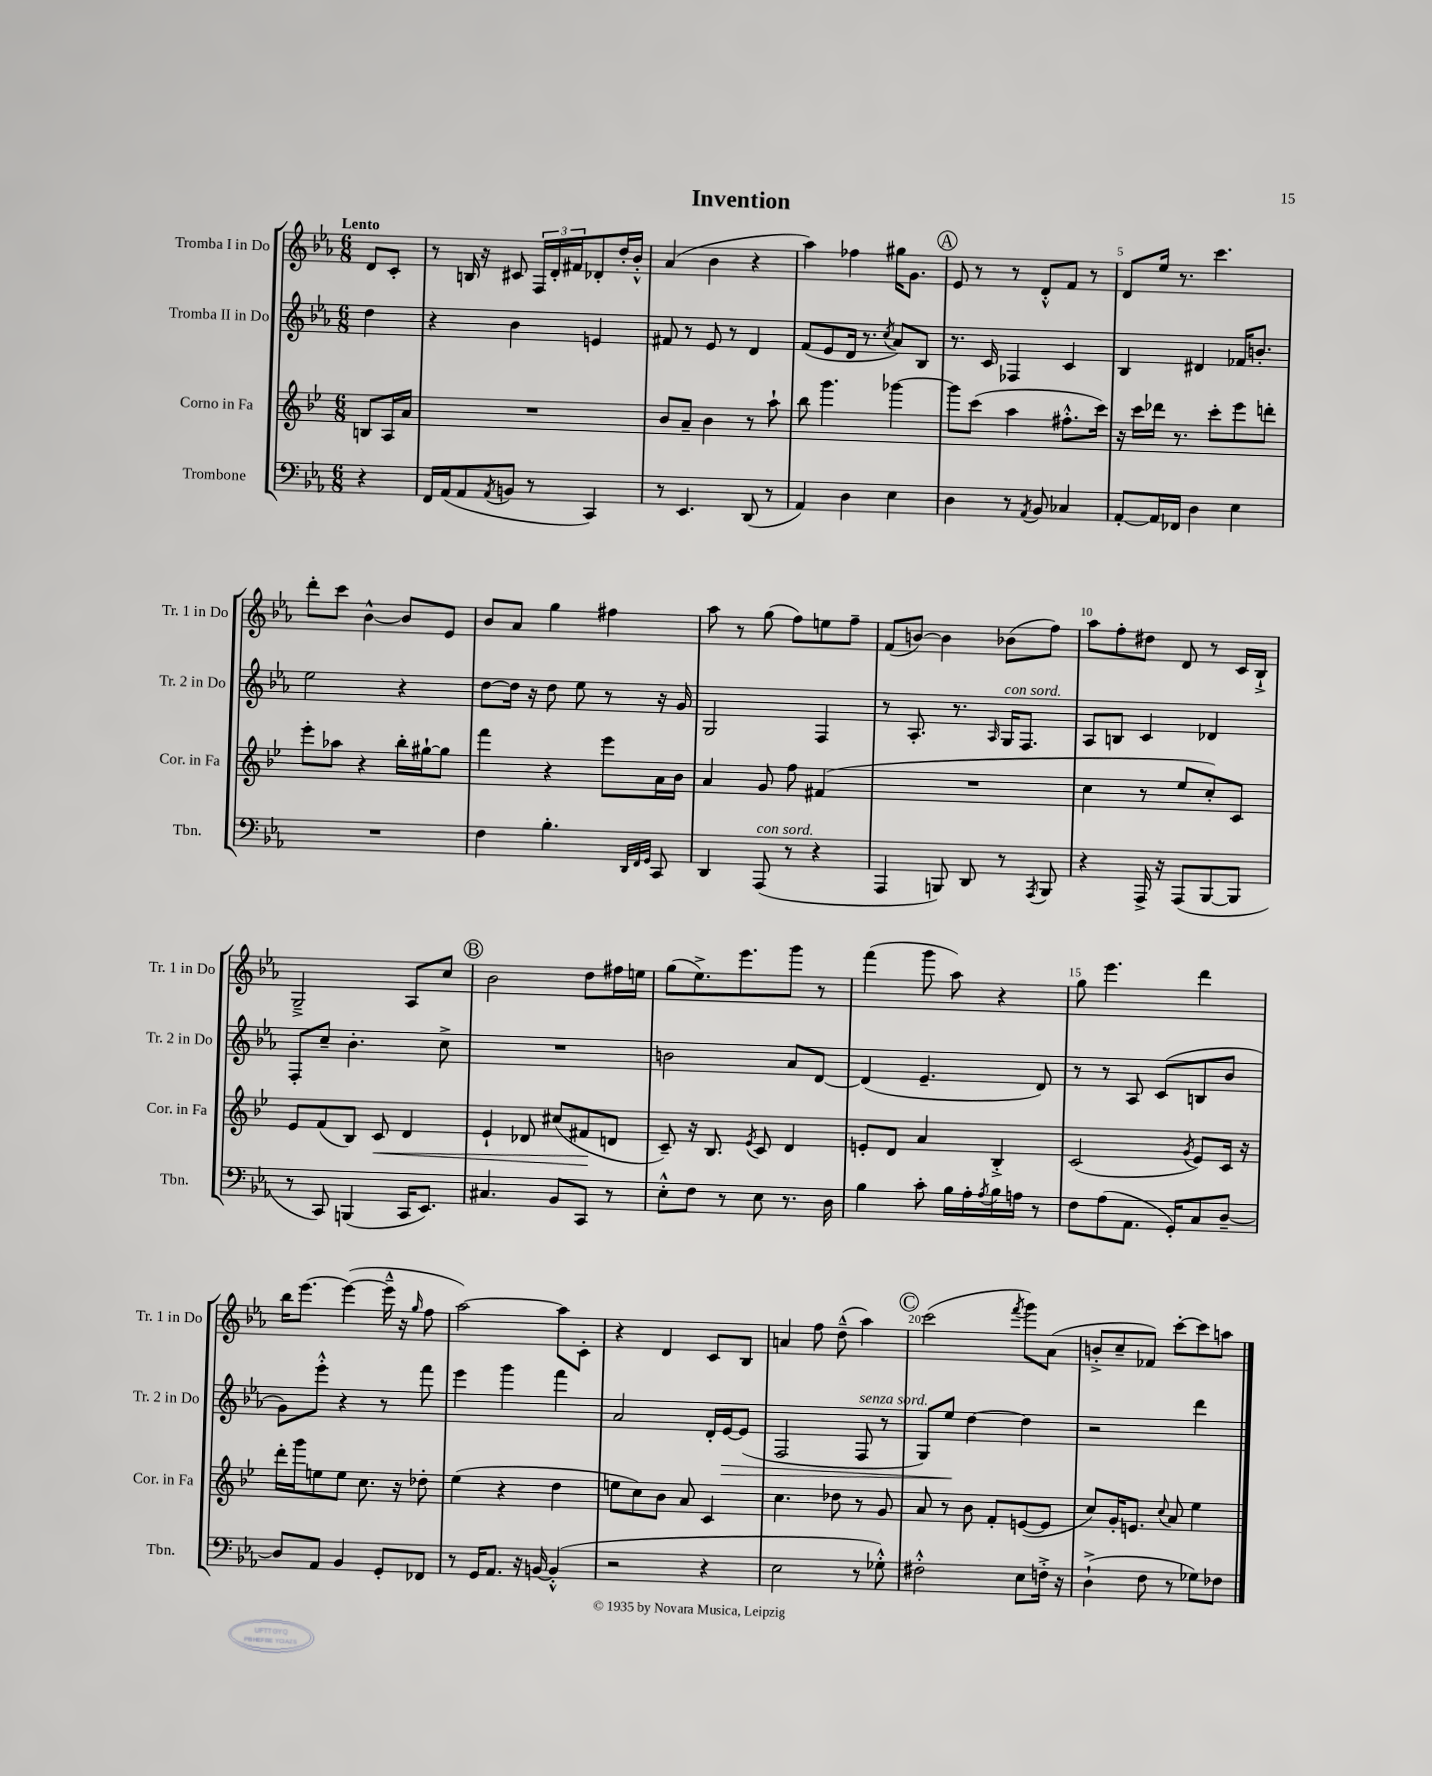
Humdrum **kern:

**kern	**kern	**kern	**kern
*staff4	*staff3	*staff2	*staff1
*clefF4	*clefG2	*clefG2	*clefG2
*k[b-e-a-]	*k[b-e-]	*k[b-e-a-]	*k[b-e-a-]
*M6/8	*M6/8	*M6/8	*M6/8
4r	8B	4dd	8d
.	16A	.	8c'
.	16a	.	.
=	=	=	=
16FF	2.r	4r	8r
(16AA-	.	.	.
8AA-	.	.	16B
.	.	.	16r
8qAA-	.	.	.
8BB	.	4b-	8c#
8r	.	.	24F
.	.	.	24d'
.	.	.	24f#
4CC)	.	4e	8d-'
.	.	.	16dd'
.	.	.	16b-'^^
=	=	=	=
8r	8b-	8f#	(4a-
4.EE-	8a~	8r	.
.	4b-	8e-	4b-
.	.	8r	.
(8DD	8r	4d	4r
8r	8aa`	.	.
=	=	=	=
4AA-)	8bb-	(8f	4aa-)
.	4.ggg	8e-	.
4D	.	16d	4ff-
.	.	8.r	.
.	.	8qcc	.
4E-	[4ggg-	8a-)	16gg#
.	.	.	8.g
.	.	8B-	.
=	=	=	=
4D	8ggg-]	8.r	8e-
.	(8ccc	.	8r
.	.	16c	.
8r	4aa	4F-	8r
8qAA-	.	.	.
8BB-	.	.	8d'^^
4C-	8.ff#'^^	4c	8f
.	.	.	8r
.	16ccc)	.	.
=	=	=	=
[8AA-'	16r	4B-	8d
.	16ccc	.	.
16AA-]	16ddd-	.	16ee-
16FF-	8.r	.	8.r
4D	.	4d#	.
.	8ccc'	.	4.ccc
4E-	8eee-	16f-	.
.	.	8.b'	.
.	8ddd'	.	.
=	=	=	=
2.r	8eee-'	2ee-	8ddd'
.	8aa-	.	8ccc
.	4r	.	[4b-^^
.	16bb-'	4r	8b-]
.	[16gg#`	.	.
.	8gg#]	.	8e-
=	=	=	=
4F	4fff	[8dd	8b-
.	.	16dd]	8a-
.	.	16r	.
4.B-'	4r	8dd	4gg
.	.	8ee-	.
.	8eee-	8r	4ff#
32qqDD	.	.	.
32qqFF	.	.	.
32qqGG	.	.	.
8CC	16a	16r	.
.	16b-	16g	.
=	=	=	=
4DD	4a	2G	8aa-
.	.	.	8r
(8AAA-	8g	.	(8gg
8r	8ff	.	8ff)
4r	(4f#	4F	8ee
.	.	.	8ff~
=	=	=	=
4AAA-	2.r	8r	(8f
.	.	8.A-'	[8b)
8BBB)	.	.	4b]
.	.	8.r	.
8DD	.	.	.
.	.	16qqA-	.
8r	.	16G	(8b-
.	.	8.F	.
8qAAA-	.	.	.
8BBB	.	.	8ff)
=	=	=	=
4r	4cc	8A-	8aa-
.	.	8B	8ff'
16AAA-^	8r	4c	8dd#
16r	.	.	.
(8AAA-	8ee-	.	8d
[8BBB-	8cc')	4d-	8r
8BBB-]	8c	.	16c
.	.	.	16B-`^
=	=	=	=
8r	8e-	8F'	2G~^
8CC)	(8f	8cc~	.
(4BBB	8B-)	4.b-'	.
.	8c	.	.
16CC	4d	.	8A-
8.EE-)	.	.	.
.	.	8cc^	8cc
=	=	=	=
4.C#	4e-`	2.r	2b-
.	8d-	.	.
8BB-	(8cc#	.	.
8CC	8f#	.	8dd
8r	8d	.	16ff#
.	.	.	16ee
=	=	=	=
8E-'^^	8c~)	2b	(8gg
8F	16r	.	8.ee-^)
.	8.B-	.	.
8r	.	.	.
.	.	.	8.eee-
.	8qe-	.	.
8E-	8c	.	.
8.r	4d	8a-	8ggg
.	.	[8d	8r
16D	.	.	.
=	=	=	=
4B-	8e'	(4d]	(4fff
.	8d	.	.
8c'	4a	4.e-~	8ggg
16B-	.	.	8aa-)
16A-'	.	.	.
8qA-	.	.	.
16B-	4B-'^	.	4r
16A	.	.	.
8r	.	8d)	.
=	=	=	=
8F	(2c	8r	8gg
(8A-	.	8r	4.eee-
8.AA-	.	8A-	.
.	.	(8c	.
16GG')	.	.	.
.	8qg	.	.
8C	8e-)	8B	4ddd
[8D~	16c	8b-	.
.	16r	.	.
=	=	=	=
8D]	16ddd'	8g)	16bb-
.	16ggg	.	[8.eee-
8AA-	8ee	8eee-'^^	.
4BB-	8ee	4r	(4eee-_
.	8.cc	.	.
8GG'	.	8r	16eee-~^^]
.	16r	.	16r
.	.	.	16qqgg
8FF-	8dd-'	8fff	8ff
=	=	=	=
8r	(4ee-	4eee-	[2aa-)
16GG	.	.	.
8.AA-	.	.	.
.	4r	4ggg	.
16r	.	.	.
[16BB	.	.	.
(4BB'^^]	4dd	4fff	8aa-]
.	.	.	8c'
=	=	=	=
2r	8ee	2a-	4r
.	8cc)	.	.
.	8b-	.	4d
.	8a	.	.
4r	4c	16d'	8c
.	.	[16e-	.
.	.	(8e-]	8B-
=	=	=	=
2E-	4.cc	2F	4a
.	.	.	8ff
.	8dd-	.	(8dd~^^
8r	8r	8F	4aa-)
8G-'^^)	8g	8r	.
=	=	=	=
2F#'^^	8a	8G)	(2ccc
.	8r	8ee-	.
.	8b-	[4dd	.
.	8f'	.	.
.	.	.	8qfff
8E-	([8e	4dd]	8ggg)
16F'^	8e]	.	(8a-
16r	.	.	.
=	=	=	=
(4D`^	8cc)	2r	8b'^
.	16g'	.	8cc~
.	8.e	.	.
8F	.	.	8f-)
.	8qqcc	.	.
8r	8a	.	[8ccc'
8G-)	4ee-	4ddd	8ccc]
8F-	.	.	8aa
==	==	==	==
*-	*-	*-	*-
